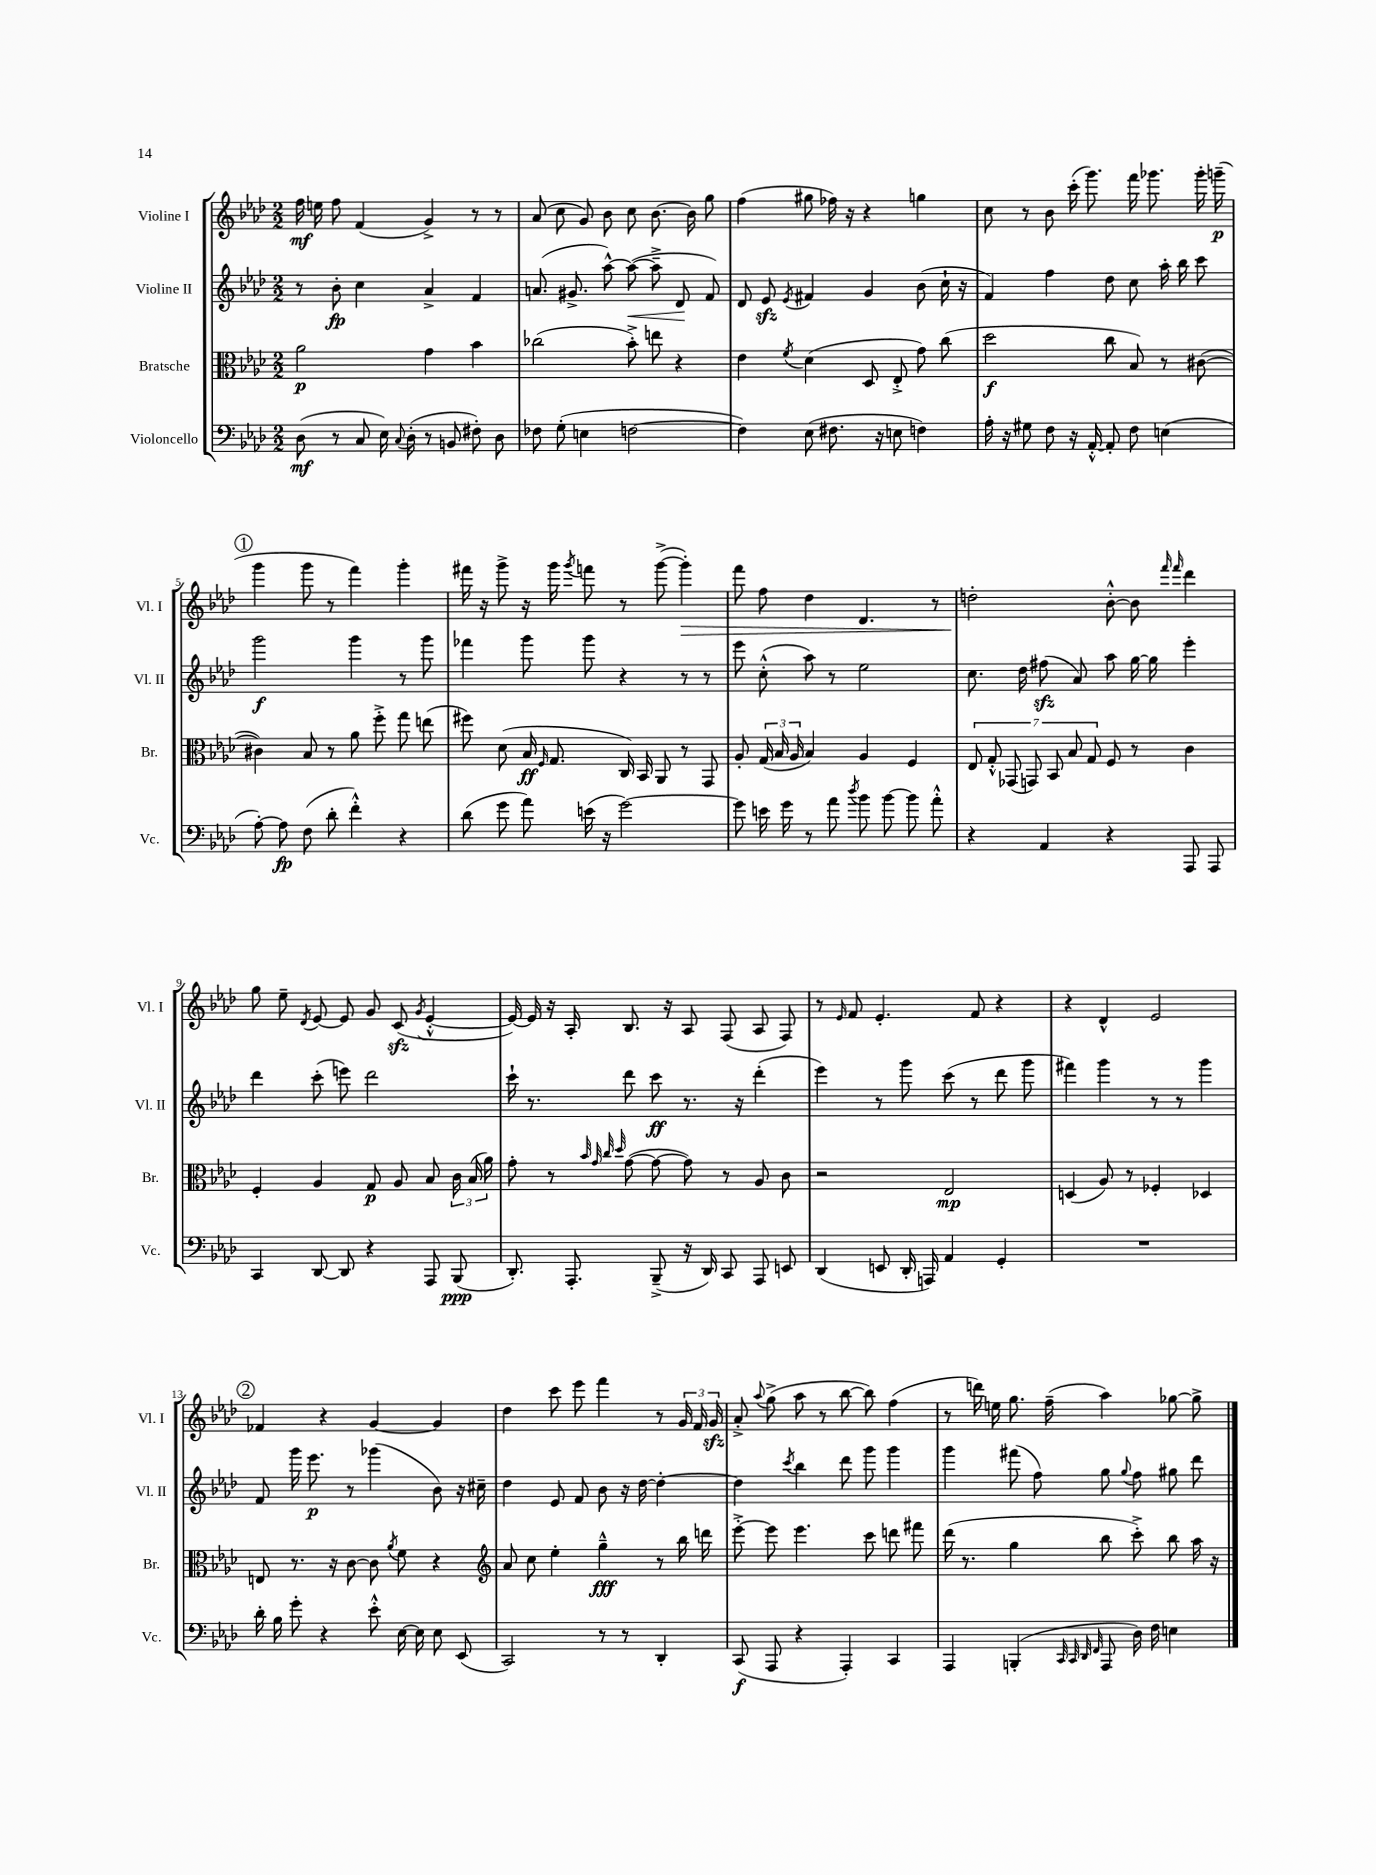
<<
\new StaffGroup <<
\new Staff = "s0" \with { instrumentName = "Violine I" shortInstrumentName = "Vl. I" } {
    \clef treble \key aes \major \numericTimeSignature \time 2/2
    \autoBeamOff f''16\mf e''16 f''8 f'4( g'4->) r8 r8 |
    aes'8( c''8 g'8) bes'8 c''8 bes'8.~ bes'16 g''8 |
    f''4( gis''8 fes''16) r16 r4 g''4 |
    c''8 r8 bes'8 c'''16-.( g'''8.) f'''16 ges'''8. ges'''16-. g'''16--\p( |
    \mark \markup { \circle "1" } g'''4 g'''8 r8 f'''4) g'''4-. |
    fis'''16 r16 g'''8-> r16 g'''16 \acciaccatura { g'''8 } f'''8 r8 g'''8~->( g'''4-.\>) |
    f'''8 f''8 des''4 des'4. r8 |
    d''2-.\! bes'8~-.-^ bes'8 \grace { f'''16 f'''16 } des'''4 |
    g''8 ees''8-- \acciaccatura { des'8 } ees'8~ ees'8 g'8 c'8\sfz( \acciaccatura { g'8 } ees'4~-.-^ |
    ees'16~) ees'16 r16 aes16-. bes8. r16 aes8 f8( aes8 f8) |
    r8 \grace { ees'16 } f'8 ees'4.-. f'8 r4 |
    r4 des'4-^ ees'2 |
    \mark \markup { \circle "2" } fes'4 r4 g'4~ g'4 |
    des''4 c'''8 ees'''8 f'''4 r8 \tuplet 3/2 { g'16 f'16 g'16\sfz } |
    aes'8-.-> \appoggiatura { aes''8 } g''8->( aes''8 r8 bes''8~ bes''8) f''4( |
    r8 d'''16) e''16 g''8. f''16--( aes''4) ges''8~ ges''8-> \bar "|." |
}
\new Staff = "s1" \with { instrumentName = "Violine II" shortInstrumentName = "Vl. II" } {
    \clef treble \key aes \major \numericTimeSignature \time 2/2
    \autoBeamOff r8 bes'8-.\fp c''4 aes'4-> f'4 |
    a'8.( gis'8.-> aes''8~-^) aes''8~\<( aes''8---> des'8\! f'8) |
    des'8 ees'8\sfz \acciaccatura { ees'8 } fis'4 g'4 bes'8( c''16-! r16 |
    f'4) f''4 des''8 c''8 aes''16-. bes''16 c'''8 |
    \mark \markup { \circle "1" } g'''2\f g'''4 r8 g'''8 |
    fes'''4 g'''8 g'''8 r4 r8 r8 |
    ees'''8 c''8-.-^( aes''8) r8 ees''2 |
    c''8. des''16 fis''8\sfz( aes'8) aes''8 g''16~ g''16 ees'''4-. |
    des'''4 c'''8-.( e'''8) des'''2 |
    c'''16-! r8. des'''8 c'''8\ff r8. r16 des'''4-.( |
    ees'''4) r8 g'''8 c'''8( r8 des'''8 g'''8 |
    fis'''4) g'''4 r8 r8 g'''4 |
    \mark \markup { \circle "2" } f'8 g'''16 ees'''8.\p r8 ges'''4( bes'8) r16 cis''16-- |
    des''4 ees'8 f'8 bes'8 r16 des''16~ des''4~-. |
    des''4 \acciaccatura { c'''8 } bes''4 des'''8 g'''8 g'''4 |
    g'''4 fis'''8( f''8) g''8 \appoggiatura { g''8 } f''8 gis''8 des'''8 \bar "|." |
}
\new Staff = "s2" \with { instrumentName = "Bratsche" shortInstrumentName = "Br." } {
    \clef alto \key aes \major \numericTimeSignature \time 2/2
    \autoBeamOff aes'2\p g'4 bes'4 |
    ces''2( bes'8-.->) e''8 r4 |
    ees'4 \acciaccatura { f'8 } des'4( des8 ees8-.-> g'8) c''8( |
    des''2\f c''8 bes8) r8 cis'8~( |
    \mark \markup { \circle "1" } cis'4) bes8 r8 aes'8 f''8-.-> g''8 e''8( |
    fis''8) des'8( bes16\ff \grace { f16 } g8. c16) bes,16 aes,8 r8 g,8 |
    aes8-. \tuplet 3/2 { g16( bes16 aes16 } bes4) aes4 f4 |
    \tuplet 7/4 { ees8 g8-.-^ ges,8( g,8) bes,8 bes8 g8 } f8 r8 c'4 |
    f4-. aes4 g8\p aes8 bes8 \tuplet 3/2 { c'16 bes16( aes'16) } |
    g'8-. r8 \grace { bes'32 g'32 c''32 des''32 } g'8~( g'8~ g'8) r8 aes8 c'8 |
    r2 ees2\mp |
    d4( aes8) r8 fes4-. des4 |
    \mark \markup { \circle "2" } e8 r8. r16 c'8~ c'8 \acciaccatura { aes'8 } f'8 r4 |
    \clef treble aes'8 c''8 ees''4-. g''4---^\fff r8 bes''16 d'''16 |
    ees'''8~-.-> ees'''8 ees'''4. c'''8 d'''8 fis'''8 |
    des'''16( r8. g''4 bes''8 c'''8-.->) bes''8 aes''16 r16 \bar "|." |
}
\new Staff = "s3" \with { instrumentName = "Violoncello" shortInstrumentName = "Vc." } {
    \clef bass \key aes \major \numericTimeSignature \time 2/2
    \autoBeamOff des8\mf( r8 c8 ees16) \appoggiatura { c8 } des16-.( r8 b,8 fis8-.) des8 |
    fes8 g8-.( e4 f2~ |
    f4) ees8( fis8. r16 e8 f4) |
    aes16-. r16 gis8 f8 r16 aes,16~-.-^ aes,8-. f8 e4( |
    \mark \markup { \circle "1" } aes8~-.) aes8\fp f8( des'8-. f'4-.-^) r4 |
    des'8( g'8 aes'8) e'16( r16 g'2~) |
    g'8 e'16 g'16 r8 aes'8 \acciaccatura { des''8 } bes'8 bes'8~ bes'8 aes'8-.-^ |
    r4 aes,4 r4 aes,,8 aes,,8 |
    c,4 des,8~ des,8 r4 aes,,8 bes,,8\ppp( |
    des,8.-.) aes,,8.-. bes,,8--->( r16 des,16) c,8 aes,,8 e,8 |
    des,4( e,8 des,16-. a,,16) aes,4 g,4-. |
    R1 |
    \mark \markup { \circle "2" } des'16-. bes16 g'8-. r4 ees'8-.-^ ees16~ ees16 ees8 ees,8( |
    c,2) r8 r8 des,4-. |
    c,8\f( aes,,8 r4 aes,,4-.) c,4 |
    aes,,4 b,,4-.( \grace { c,32 c,32 des,32 f,32 } aes,,8 des16) f16 e4 \bar "|." |
}
>>
>>
